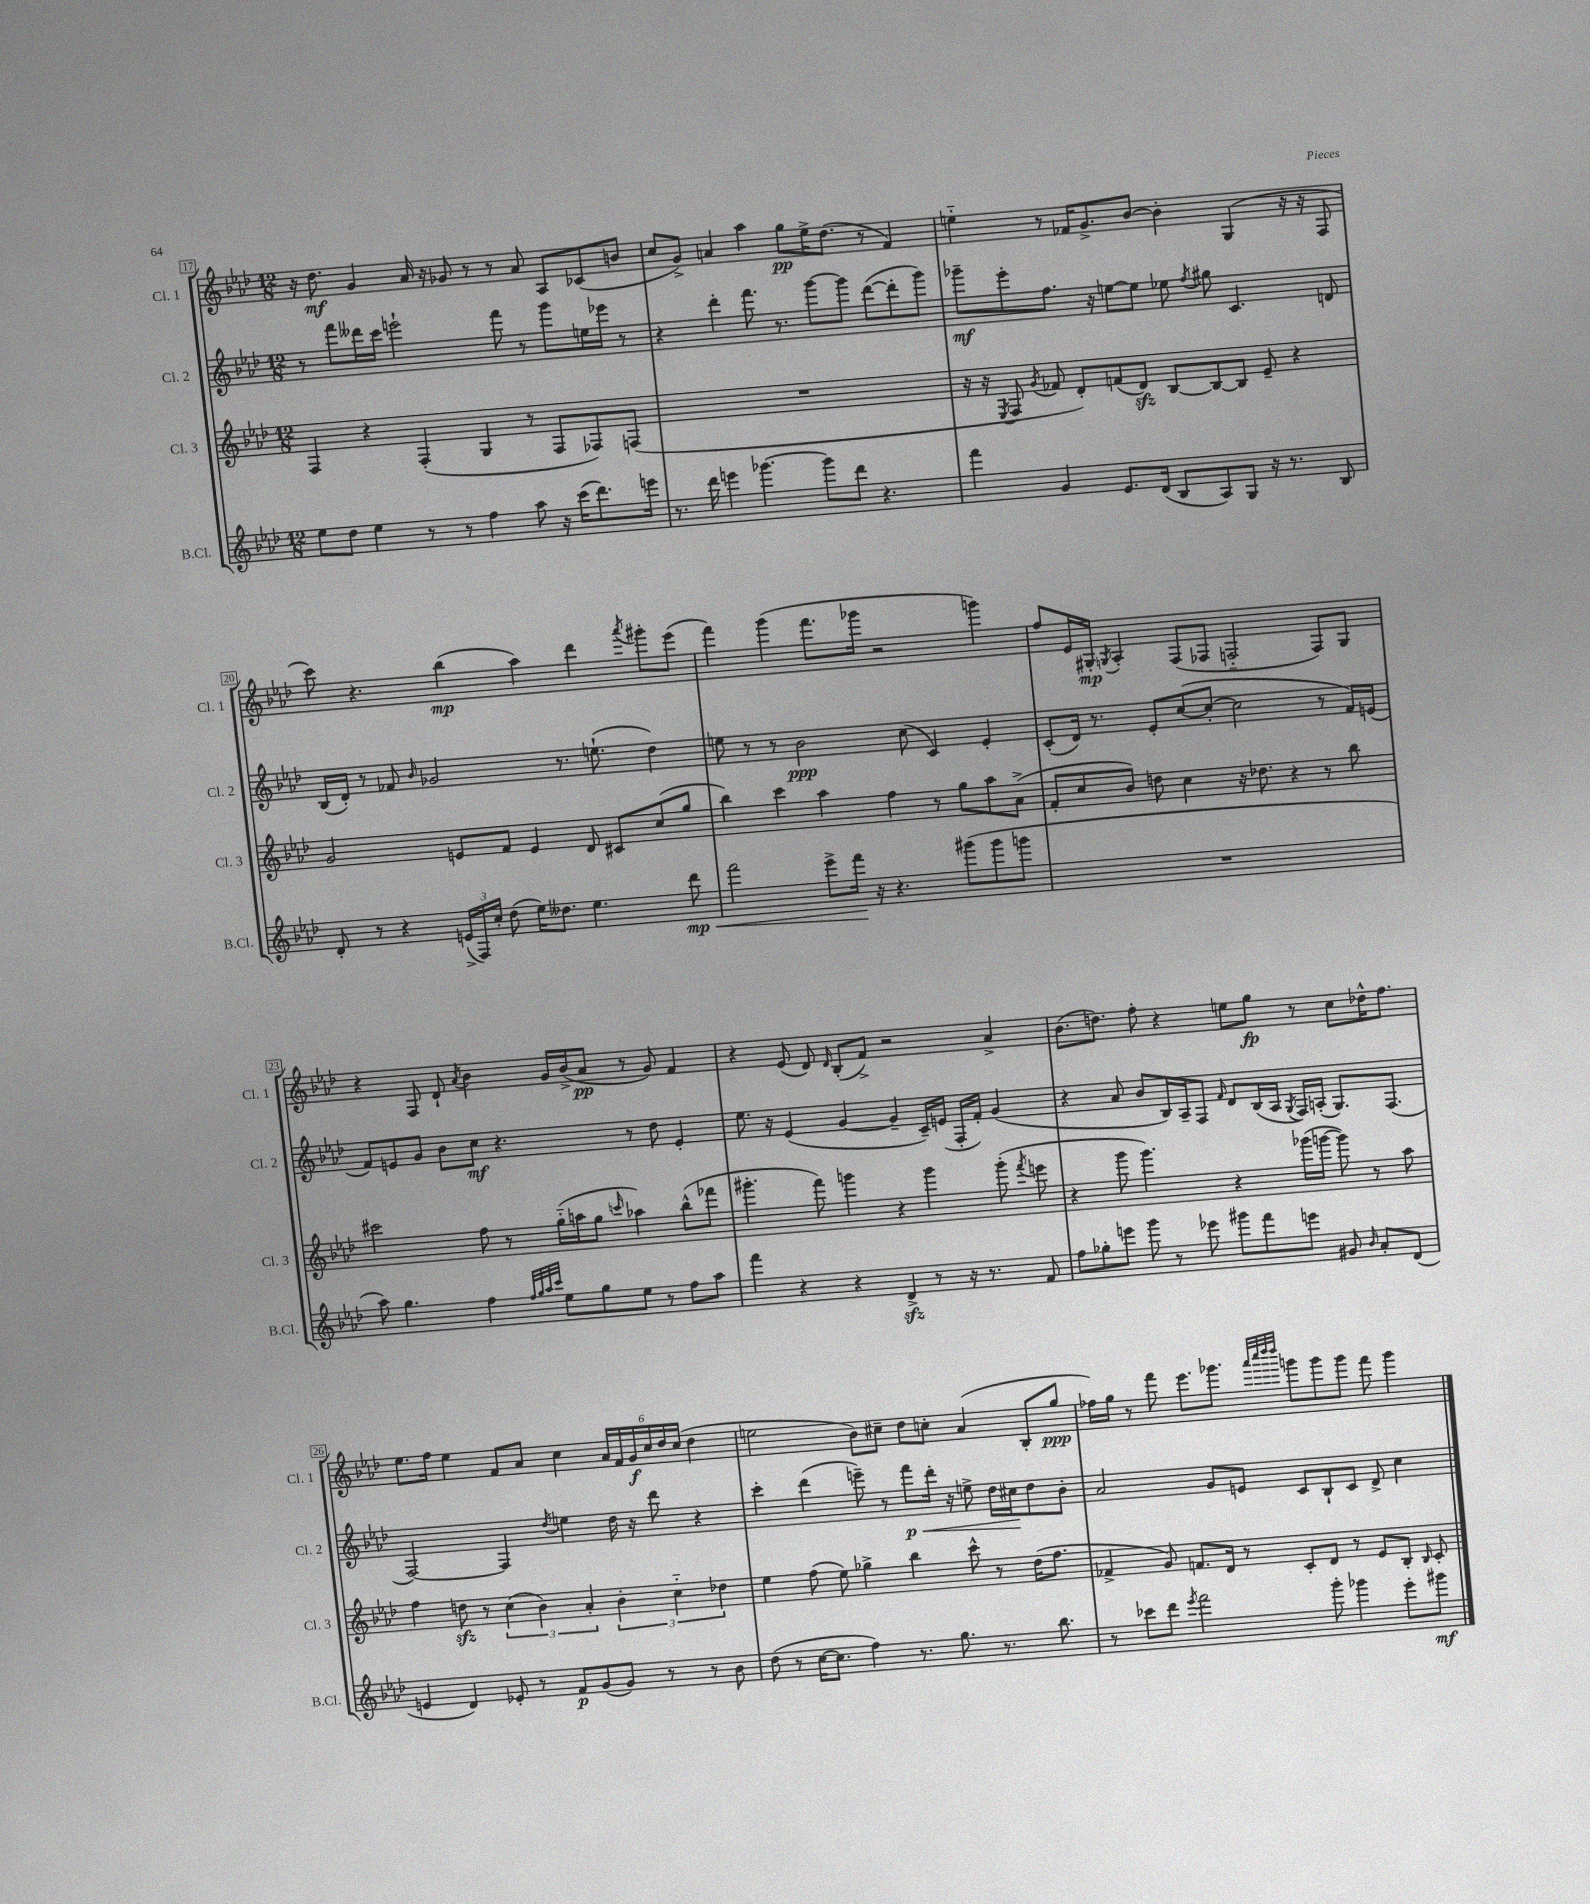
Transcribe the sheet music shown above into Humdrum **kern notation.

**kern	**kern	**kern	**kern
*staff4	*staff3	*staff2	*staff1
*clefG2	*clefG2	*clefG2	*clefG2
*k[b-e-a-d-]	*k[b-e-a-d-]	*k[b-e-a-d-]	*k[b-e-a-d-]
*M12/8	*M12/8	*M12/8	*M12/8
8ee-	4F	8r	16r
.	.	.	8.dd-
8dd-	.	8fff	.
4ee-	4r	16ddd--	4g
.	.	16ccc	.
.	.	2eee`	.
8r	(4F'	.	16a-
.	.	.	16r
8r	.	.	8g-
4ff	4G	.	8r
.	.	8fff	8r
8aa-	8r	8r	8a-
16r	8F	8ggg	8A-
(16ccc	.	.	.
8.ddd-)	8F-)	16ee	(8c-
.	.	16eee-	.
.	(8F	8r	8b
16eee	.	.	.
=	=	=	=
8.r	1.r	4r	8cc
.	.	.	8g^)
16ddd-	.	.	.
4eee	.	4ddd-'	4a
[4.ggg-	.	8.fff	4aa-
.	.	8.r	.
.	.	.	8gg
8ggg-]	.	[8ggg	16ee-^
.	.	.	(8.dd-
8ddd-	.	8ggg]	.
4.r	.	([8ddd-	8r
.	.	8ddd-']	4f)
.	.	8ggg)	.
=	=	=	=
4fff	16r	8ggg-~	4ee'~
.	16r	.	.
.	8qE-	.	.
.	8F	8eee-'	.
.	8qg	.	.
4g	8f-	8.ff	8r
.	8d-')	.	16f-
.	.	16r	8.g^
8.e-	(8f	[8ee	.
.	8d-)	8ee]	[8b-
(16d-	.	.	.
8B-	[8B-	8ee-	4b-']
.	.	8qff	.
8A-)	8B-_	8gg#	.
8G	8B-]	4.c	(4G
16r	8e-~	.	.
8.r	.	.	.
.	4r	.	16r
.	.	.	16r
8B-	.	8d	8F
=	=	=	=
8d-'	2g	(16B-	8ccc)
.	.	16d-')	.
8r	.	8r	4.r
4r	.	8f-	.
.	.	16qqb-	.
.	.	2g-	.
(24e^	8e	.	(4bb-
24F)	.	.	.
24cc'	.	.	.
(8dd-	8f	.	.
16ee-)	4e	.	4aa-)
8.dd--	.	.	.
.	.	8.r	.
4.ee-	8d-	.	4ddd-
.	.	(8.ee`	.
.	8c#	.	.
.	.	.	8qaaa-
.	(8cc	4dd-)	8ggg#'
8ddd-	8gg	.	(8eee-
=	=	=	=
2fff	4bb-)	8ee	4fff)
.	.	8r	.
.	4ccc	8r	(4ggg
.	.	2b-	.
8eee-^	4aa-	.	8.fff
16fff	.	.	.
16r	.	.	16ggg-
4.r	4ff	.	2r
.	.	(8cc	.
.	8r	4c)	.
(8ggg#	8gg	.	.
8ggg#	8aa-	4e-'	4ggg)
8ggg	(8a-^	.	.
=	=	=	=
1.r	8f'	(8c'	8ff
.	8cc	16d-)	16e-
.	.	8.r	16G#'
.	.	.	8qG
.	8b-)	.	4A-'
.	8dd	8e-'	.
.	4cc	([8cc	(8F
.	.	8cc'_	8F-
.	16r	2cc]	2F'~
.	8.dd-	.	.
.	4r	.	.
.	8r	8r	8F)
.	8bb-	16f)	8G
.	.	(16e	.
=	=	=	=
8aa-)	2ccc#	8f)	4r
4.gg	.	8e	.
.	.	8g	8F
.	.	8b-	8d-`
.	.	.	8qa-
4ff	8ff	8cc	4b-
.	8r	4.r	.
32qqff	.	.	.
32qqgg	.	.	.
32qqaa-	.	.	.
32qqccc	.	.	.
8ee-	(16gg'~	.	16g
.	16aa	.	(16b-^
8gg	8gg	.	8a-
.	16qqccc	.	.
8ee-	4aa-)	8r	8r
8r	.	8dd-	8g)
8ff	(8bb-^^	4e'	4f
8aa-	8fff-	.	.
=	=	=	=
4fff	4.ggg#'	8.ee-	4r
.	.	16r	.
4r	.	(4e-	(8e-
.	8fff)	.	8d-)
.	.	.	16qqd-
4r	4ggg	[4g	(8B-'
.	.	.	8f^)
4d-^	4r	4g~]	2r
8r	4ggg	16c~)	.
.	.	(16e	.
16r	.	16F'	.
8.r	.	16f')	.
.	(8ggg'	(4g	4a-^
.	8qfff	.	.
8f	8eee	.	.
=	=	=	=
8ff	4r	4r	(8.b-
8gg-'	.	.	.
.	.	.	8.dd)
8eee	8ggg	8a-	.
8ggg	4.ggg)	8b-	8ff'
8r	.	16B-)	4r
.	.	16A-~	.
8eee-	.	8F	.
.	.	16qqf	.
8ggg#	4r	8d-	8ee
8fff	.	(16B-	8gg
.	.	16A-	.
.	.	8qG	.
8eee	(16ggg-	16F)	8r
.	[16ggg	(16A'	.
8g#	8ggg])	8.G)	8cc
16qqb-	.	.	.
8a-'	8r	.	16dd-^^
.	.	(8.F	8.ff
(8d-	8aa-	.	.
=	=	=	=
4e	4ff	[2F)	8.ee-
.	.	.	16ff
4d-)	8dd	.	4ee-
.	8r	.	.
8e-'	(6cc	4F]	8f
8r	.	.	8a-
.	6b-)	.	.
.	.	8qdd-	.
8f	.	4ee	4cc
.	6a-'	.	.
(8g	.	.	.
8g)	6b-'	16dd-	24a-
.	.	.	24f
.	.	16r	.
.	.	.	24g
8r	.	8ddd-	24cc
.	6cc'~	.	24dd-
.	.	.	(24cc
8r	.	4r	4dd-
.	6dd-	.	.
8b-	.	.	.
=	=	=	=
(8dd-	4ee-	4ccc'	2ee
8r	.	.	.
[16cc	(8ff	(4ddd-	.
8.cc]	.	.	.
.	8ee-)	.	.
4ff)	4gg-^	8eee~)	8b-)
.	.	8r	8cc#~
8.r	4bb-	8fff	8dd-
.	.	16ddd-'	8cc'
8.gg	.	16r	.
.	8ccc^^	8ee^	(4a-
8.r	8r	16dd-	.
.	.	16cc#	.
.	(16dd-	8dd-	8B-'
8.bb-	8.ff	.	.
.	.	8b-'	8gg
=	=	=	=
8r	4f-^	2a-	16ff-)
.	.	.	16gg
8ccc-	.	.	8r
8ddd-	8g)	.	8fff
8qeee-	.	.	.
2fff	8.f	.	8.eee-
.	.	8g	.
.	16d-	.	8.ggg-
.	8r	8e	.
.	.	.	32qqaaa-
.	.	.	32qqcccc
.	.	.	32qqdddd-
.	.	.	32qqdddd-
.	8c'	8c	8ggg
8ggg'	8d-	8B-`	8ggg
4ggg-	8r	8c	8ggg
.	8e-	8d-^	8fff
8eee-'	8B-'	4cc	4ggg
.	16qqB-	.	.
8ggg#	8c'	.	.
==	==	==	==
*-	*-	*-	*-
